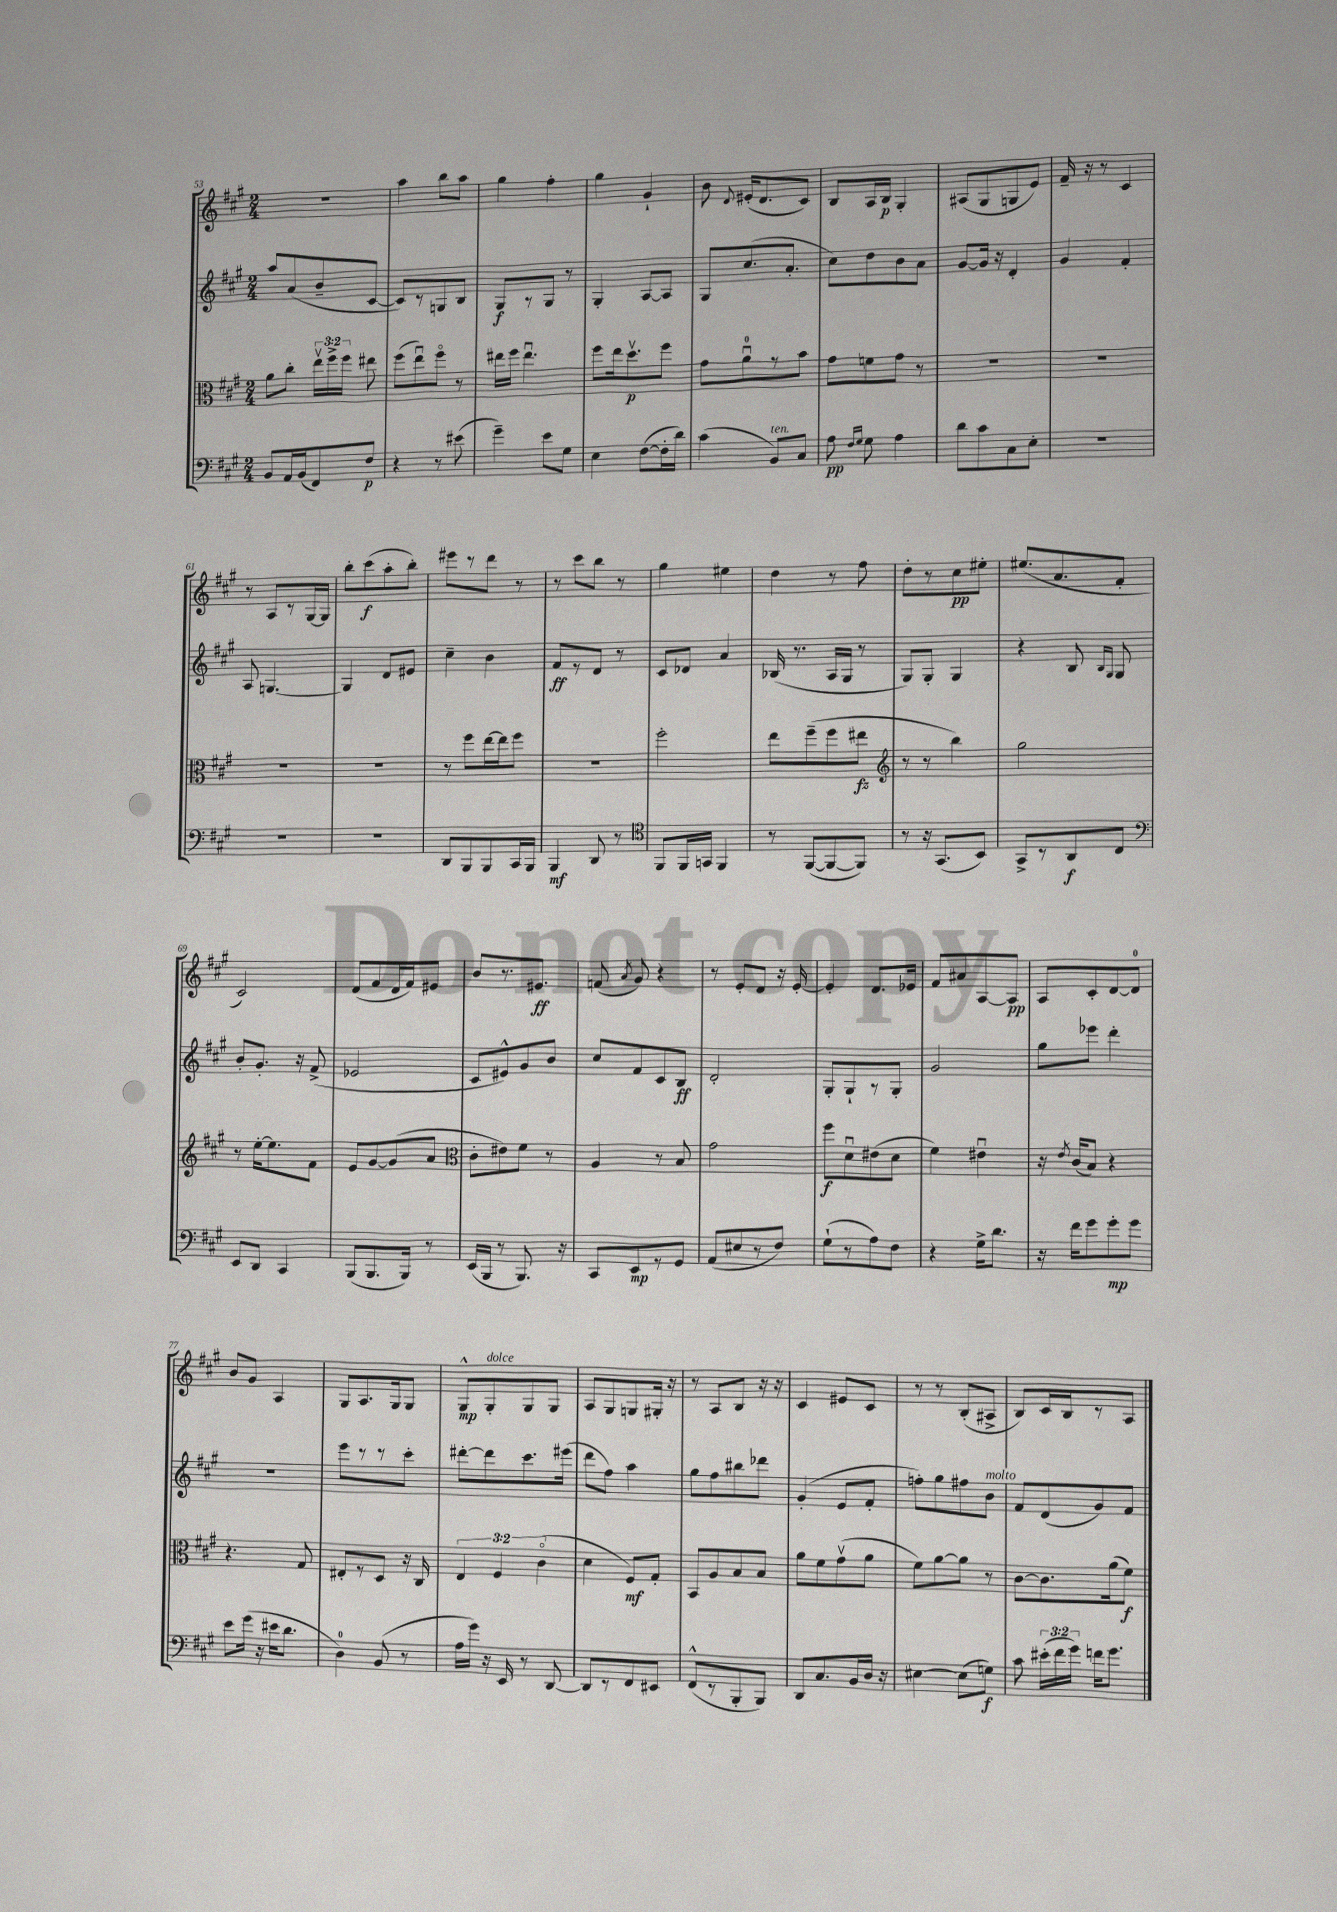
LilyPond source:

<<
\new StaffGroup <<
\new Staff = "s0" {
    \clef treble \key a \major \numericTimeSignature \time 2/4
    \autoBeamOff r2 |
    a''4 b''8[ a''8] |
    gis''4 fis''4-. |
    gis''4 gis'4-! |
    b'8 \appoggiatura { d'8 } eis'16[-.( d'8. cis'8]) |
    b8[ a16 b16]\p gis4-. |
    ais8[( gis8 g8 e'8]) |
    fis'16-- r16 r8 cis'4 |
    r8 a8[ r8 gis16~ gis16] |
    b''8[-. cis'''8\f( a''8-. b''8]-.) |
    eis'''8[ r8 d'''8] r8 |
    r8 cis'''8[ b''8] r8 |
    gis''4 eis''4 |
    d''4 r8 fis''8 |
    d''8[-. r8 cis''8\pp eis''8]-. |
    eis''8.[( a'8. fis'8]-. |
    cis'2) |
    d'8[( fis'8 d'16 fis'16) eis'8] |
    b'8[ r8. eis'8.]\ff |
    f'8( \acciaccatura { a'8 } gis'8) r4 |
    r8 e'8[-. d'8] r16 e'16~-. |
    e'4-. d'8.[ ees'16] |
    fis'8[ ais'8 a8~ a8]\pp |
    a8[ cis'8-. d'8~ d'8]-0 |
    b'8[ gis'8] a4 |
    gis8[ a8. gis16 gis8] |
    gis8[-^\mp gis8-.^\markup { \italic "dolce" } gis8 gis8] |
    a8[ gis8 g8 gis16]-. r16 |
    r8 a8[ b8] r16 r16 |
    cis'4 eis'8[ cis'8] |
    r8 r8 b8[-.( ais8]-> |
    b8[) cis'16 b16 r8 a8] \bar "|." |
}
\new Staff = "s1" {
    \clef treble \key a \major \numericTimeSignature \time 2/4
    \autoBeamOff a''8[ a'8( b'8-- cis'8]~ |
    cis'8[) r8 g8 b8] |
    gis8[\f r8 gis8] r8 |
    gis4-. a8[~ a8] |
    gis8[ cis''8.( a'8.]-. |
    cis''8[) d''8 b'8 a'8] |
    gis'8[~ gis'16] r16 d'4-. |
    gis'4 fis'4-. |
    a8 g4.~ |
    g4 d'8[ eis'8] |
    cis''4-- b'4 |
    fis'8[\ff r8 d'8] r8 |
    cis'8[ des'8] a'4 |
    bes16( r8. a16[ gis16] r8 |
    gis8[) gis8]-. gis4 |
    r4 b8 \grace { b16[ gis16] } gis8 |
    b'8[-. gis'8.]-. r16 fis'8->( |
    ees'2 |
    cis'8[ eis'8-^) gis'8 b'8] |
    cis''8[ fis'8 cis'8 b8]\ff |
    d'2-. |
    gis8[-. gis8-! r8 gis8]-. |
    gis'2 |
    gis''8[ ees'''8] d'''4-. |
    R2 |
    e'''8[ r8 r8 cis'''8]-. |
    dis'''8[~-. dis'''8 cis'''8. eis'''16]( |
    d'''8[ fis''8]) a''4 |
    gis''8[ fis''8 bis''8 des'''8] |
    gis'4-.( e'8[ fis'8]-. |
    f''8[-.) gis''8 fis''8 b'8]^\markup { \italic "molto" } |
    fis'8[ d'8( gis'8) fis'8] \bar "|." |
}
\new Staff = "s2" {
    \clef alto \key a \major \numericTimeSignature \time 2/4 \override Staff.TupletNumber.text = #tuplet-number::calc-fraction-text
    \autoBeamOff a'8[ cis''8]-. \tuplet 3/2 { e''16[\upbow fis''16-> fis''16] } eis''8 |
    fis''8[( e''8\downbow) fis''8]\flageolet r8 |
    eis''16[ fis''16] eis''4.\downbow |
    fis''8[ e''16 d''8.\upbow\p fis''8] |
    gis'8[ a'8-0\downbow r8 b'8] |
    gis'8[ f'8 gis'8] r8 |
    R2 |
    R2 |
    R2 |
    R2 |
    r8 fis''8[ e''16~ e''16 fis''8] |
    R2 |
    fis''2-. |
    e''8[ fis''8--( fis''8 eis''8]\fz |
    \clef treble r8 r8 b''4) |
    gis''2 |
    r8 e''16[~-. e''8. fis'8] |
    e'8[ gis'8~ gis'8( a'8] |
    \clef alto cis'8[-. eis'8) fis'8] r8 |
    a4 r8 b8 |
    gis'2 |
    fis''8[\f d'8\downbow eis'8( d'8] |
    fis'4) eis'4\downbow |
    r16 \acciaccatura { e'8 } cis'16[( b8]) r4 |
    r4. gis8 |
    eis8[-. r8 d8] r16 cis16 |
    \tuplet 3/2 { e4 fis4 cis'4\flageolet( } |
    d'4 fis8[\mf) gis8]-. |
    b,8[ a8 b8 b8] |
    a'8[ fis'8 gis'8\upbow( a'8] |
    fis'8[) a'8~ a'8] r8 |
    cis'8[~ cis'8. a'16( fis'8]\f) \bar "|." |
}
\new Staff = "s3" {
    \clef bass \key a \major \numericTimeSignature \time 2/4 \override Staff.TupletNumber.text = #tuplet-number::calc-fraction-text
    \autoBeamOff b,8[ a,16 b,16( fis,8) fis8]\p |
    r4 r8 eis'8( |
    gis'4--) e'8[ gis8] |
    e4 fis8[~( fis16-. d'16]) |
    cis'4( b,8[^\markup { \italic "ten." }) cis8] |
    a8\pp \grace { fis16[ gis16] } gis8 a4 |
    d'8[ cis'8 cis8 e8]-. |
    R2 |
    R2 |
    R2 |
    d,8[ b,,8 b,,8 cis,16 b,,16] |
    b,,4\mf d,8 r8 |
    \clef tenor fis,8[ fis,16 g,16] fis,4 |
    r8 fis,8[~( fis,8~ fis,8]) |
    r8 r16 gis,8.[( b,8]) |
    gis,8[-> r8 a,8\f cis8] |
    \clef bass e,8[ d,8] cis,4 |
    b,,8[( b,,8. b,,16]) r8 |
    e,16[( b,,16] r8 b,,8.) r16 |
    cis,8[ e,8\mp r8 gis,8] |
    a,8[( eis8 r8 fis8]) |
    gis8[-!( r8 a8) fis8] |
    r4 gis16[-> d'8.] |
    r16 fis'16[ gis'8 gis'8-.\mp gis'8] |
    e'8[ gis'16]( r16 eis'16[ d'8.] |
    d4-0) b,8( r8 |
    a16[ gis'16]) r16 e,16 r8 d,8~ |
    d,8[ r8 fis,8 eis,8] |
    fis,8[-^( r8 b,,8-. b,,8]) |
    d,8[ cis8. b,16 d16] r16 |
    eis4~ eis8[( g8]\f) |
    cis'8 \tuplet 3/2 { eis'16[-.( fis'16 gis'16]) } f'16[ gis'8.] \bar "|." |
}
>>
>>
\layout { \context { \Score currentBarNumber = #53 } }
